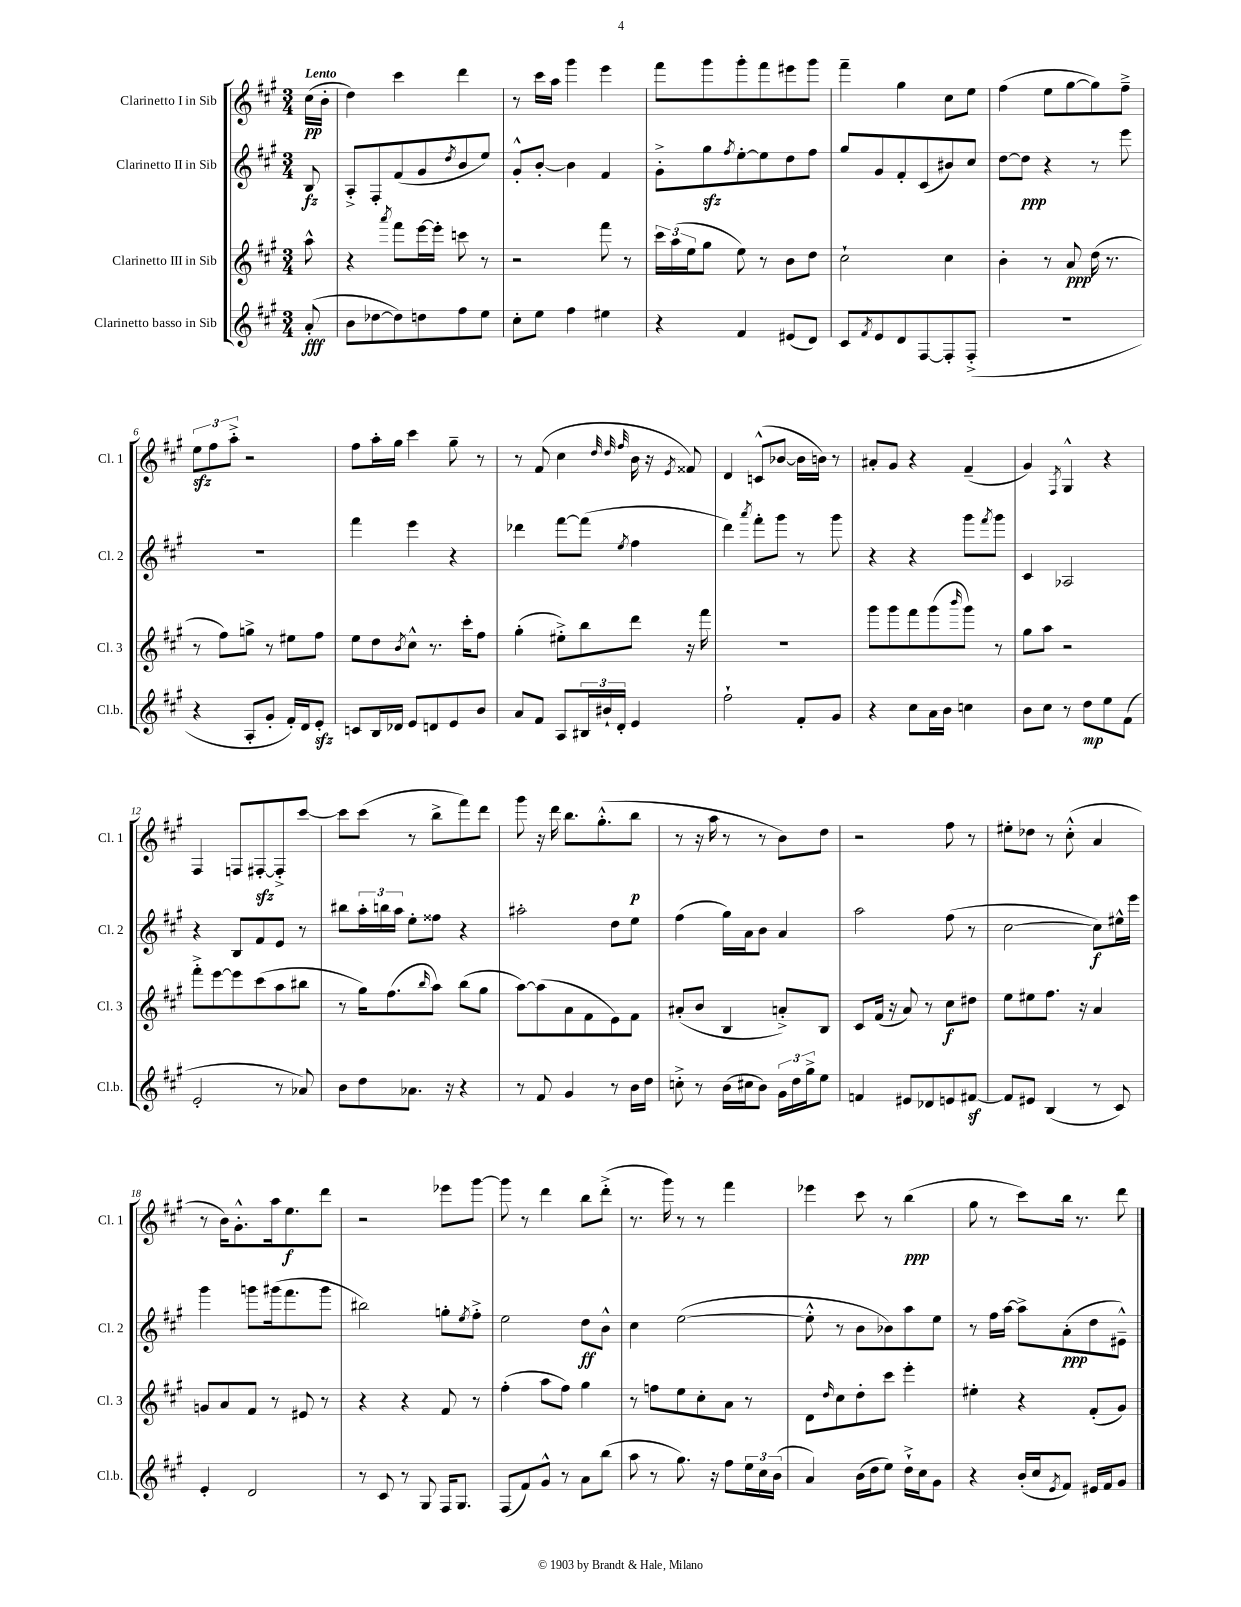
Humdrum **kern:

**kern	**kern	**kern	**kern
*staff4	*staff3	*staff2	*staff1
*clefG2	*clefG2	*clefG2	*clefG2
*k[f#c#g#]	*k[f#c#g#]	*k[f#c#g#]	*k[f#c#g#]
*M3/4	*M3/4	*M3/4	*M3/4
(8a'	8aa^^	8B	(16cc#
.	.	.	16b'
=	=	=	=
8b	4r	8A'^	4dd)
[8dd-	.	8F#'	.
.	8qaaa	.	.
8dd-])	8fff#	(8f#	4ccc#
8dd	[16eee	8g#	.
.	16eee']	.	.
.	.	8qdd	.
8ff#	8ccc	8b	4ddd
8ee	8r	8ee)	.
=	=	=	=
8cc#'	2r	8g#'^^	8r
8ee	.	[8b'	16ccc#
.	.	.	16aa
4ff#	.	4b]	4ggg#
4ee#	8fff#	4f#	4eee
.	8r	.	.
=	=	=	=
4r	24ccc#	8g#'^	8fff#
.	(24aa	.	.
.	24ee	.	.
.	8gg#	8gg#	8ggg#
.	.	8qff#	.
4f#	8ee)	[8ee'	8ggg#'
.	8r	8ee]	8fff#
(8e#	8b	8dd	8eee#
8d)	8dd	8ff#	8ggg#
=	=	=	=
8c#	2cc#`	8gg#	4fff#~
8qf#	.	.	.
8e	.	8g#	.
8d	.	8f#'	4gg#
[8F#	.	(8c#	.
8F#']	4cc#	8b#)	8cc#
(8F#'^	.	8cc#	8ee
=	=	=	=
2.r	4b'	[8dd	(4ff#
.	.	8dd]	.
.	8r	4r	8ee
.	8a	.	[8gg#
.	(16dd	8r	8gg#])
.	8.r	.	.
.	.	8eee	8ff#~^
=	=	=	=
4r	8r	2.r	12ee
.	.	.	12ff#
.	8ff#)	.	.
.	.	.	12aa'^
8A'	8gg^	.	2r
8g#'	8r	.	.
16f#')	8ee#	.	.
16d	.	.	.
8e'	8ff#	.	.
=	=	=	=
8c	8ee	4fff#	8ff#
16B	8dd	.	16aa'
16d-	.	.	16gg#
.	8qb	.	.
8e	8cc#^^	4eee	4ccc#
8d	8.r	.	.
8e	.	4r	8gg#~
.	16ccc#'	.	.
8b	8ff#	.	8r
=	=	=	=
8a	(4gg#'	4ddd-	8r
8f#	.	.	(8f#
8A	8ee#'^)	[8fff#	4cc#
24B#	8bb	(8fff#]	.
24b#`	.	.	.
24d'	.	.	.
.	.	.	32qqdd
.	.	.	32qqdd
.	.	8qee	32qqff#
4e	8ddd	4ff#	16b
.	.	.	16r
.	.	.	8qe
.	16r	.	8f##)
.	16fff#	.	.
=	=	=	=
2ff#`	2.r	4ddd)	4d
.	.	8qaaa	.
.	.	8fff#'	(8c^^
.	.	8ggg#	[8b-
8f#'	.	8r	16b-]
.	.	.	16b)
8g#	.	8ggg#	8r
=	=	=	=
4r	8ggg#	4r	8a#'
.	8ggg#	.	8g#
8cc#	8fff#	4r	4r
16a	(8ggg#	.	.
16b	.	.	.
.	16qqbbb	.	.
4cc	8ggg#)	8ggg#	(4f#~
.	.	8qfff#	.
.	8r	8ggg#	.
=	=	=	=
8b	8gg#	4c#	4g#)
8cc#	8aa	.	.
.	.	.	8qF#
8r	2r	2A-	4G#^^
8dd	.	.	.
8ee	.	.	4r
(8f#	.	.	.
=	=	=	=
2e'	8fff#'^	4r	4F#
.	[8eee	.	.
.	8eee]	8B	8F
.	(8ccc#	8f#	[8F#'
8r	8aa	8e	8F#'^]
8a-)	8bb#	8r	[8ccc#
=	=	=	=
8b	8r	8bb#	8ccc#]
8dd	16gg#)	24aa'	(8ccc#
.	.	24bb	.
.	(8.ff#	.	.
.	.	24aa	.
8.a-	.	8ee'	8r
.	16qqbb	.	.
.	8aa)	8ff##	8bb^
16r	.	.	.
4r	(8bb	4r	8fff#)
.	8gg#	.	8ddd
=	=	=	=
8r	[8aa)	2aa#'	8ggg#
8f#	(8aa]	.	16r
.	.	.	16ddd
4g#	8a	.	8.bb
.	8f#	.	.
.	.	.	(8.gg#'^^
8r	8e)	8dd	.
16b	8f#	8ee	8bb
16dd	.	.	.
=	=	=	=
8cc'^	(8a#'	(4ff#	8r
8r	8b	.	16r
.	.	.	16aa
(16b	4B	16gg#)	8r
16cc#	.	16a	.
8b)	.	8b	8r
24g#	8a'^)	4a	8b)
24dd	.	.	.
24gg#^	.	.	.
8ee	8B	.	8dd
=	=	=	=
4f	8c#	2aa	2r
.	(16f#	.	.
.	16r	.	.
8e#	8a)	.	.
8d-	8r	.	.
8e	8cc#	(8ff#	8ff#
[8f#	8dd#	8r	8r
=	=	=	=
8f#]	8ee	[2cc#	8ee#'
8e#	8ee#	.	8dd-
(4B	8.ff#	.	8r
.	.	.	(8cc#'^^
.	16r	.	.
8r	4a	8cc#])	4a
8c#)	.	16ee#^^	.
.	.	16eee	.
=	=	=	=
4e'	8g	4ggg#	8r
.	8a	.	16b)
.	.	.	8.g#'^^
2d	8f#	8ggg	.
.	8r	(16ggg#	16aa
.	.	8.fff#	8.ee
.	8e#	.	.
.	8r	8ggg#	8ddd
=	=	=	=
8r	4r	2bb#)	2r
8c#	.	.	.
8r	4r	.	.
8G#	.	.	.
16F#	8f#	8gg'	8eee-
8.G#	.	.	.
.	.	8qee	.
.	8r	8ff#'^	[8ggg#
=	=	=	=
(8F#	(4ff#'	2ee	8ggg#]
8f#)	.	.	8r
8g#^^	8aa	.	4ddd
8r	8ff#)	.	.
8a	4gg#	8dd	8bb
(8bb	.	8b^^	(8ddd'^
=	=	=	=
8aa	8r	4cc#	8.r
8r	8ff	.	.
.	.	.	16ggg#)
8.gg#)	8ee	([2ee	8r
.	8cc#'	.	8r
16r	.	.	.
8ff#	8a	.	4fff#
24ee	8r	.	.
24cc#	.	.	.
(24b	.	.	.
=	=	=	=
4a)	8d	8ee'^^]	4eee-
.	16qqdd	.	.
.	8cc#	8r	.
(16b	8dd'	8b	8ccc#
16dd	.	.	.
8ee)	8ccc#	8b-)	8r
16dd`^	4eee'	8aa	(4bb
16cc#	.	.	.
8g#	.	8ee	.
=	=	=	=
4r	4ee#'	8r	8gg#
.	.	16ff#	8r
.	.	[16aa	.
(16b'	4r	8aa^]	8ccc#)
16cc#	.	.	.
8qe	.	.	.
8f#)	.	(8a'	16bb
.	.	.	8.r
16e#	(8f#'	8dd	.
16f#	.	.	.
8g#	8g#)	8e#~^^)	8ddd
==	==	==	==
*-	*-	*-	*-
